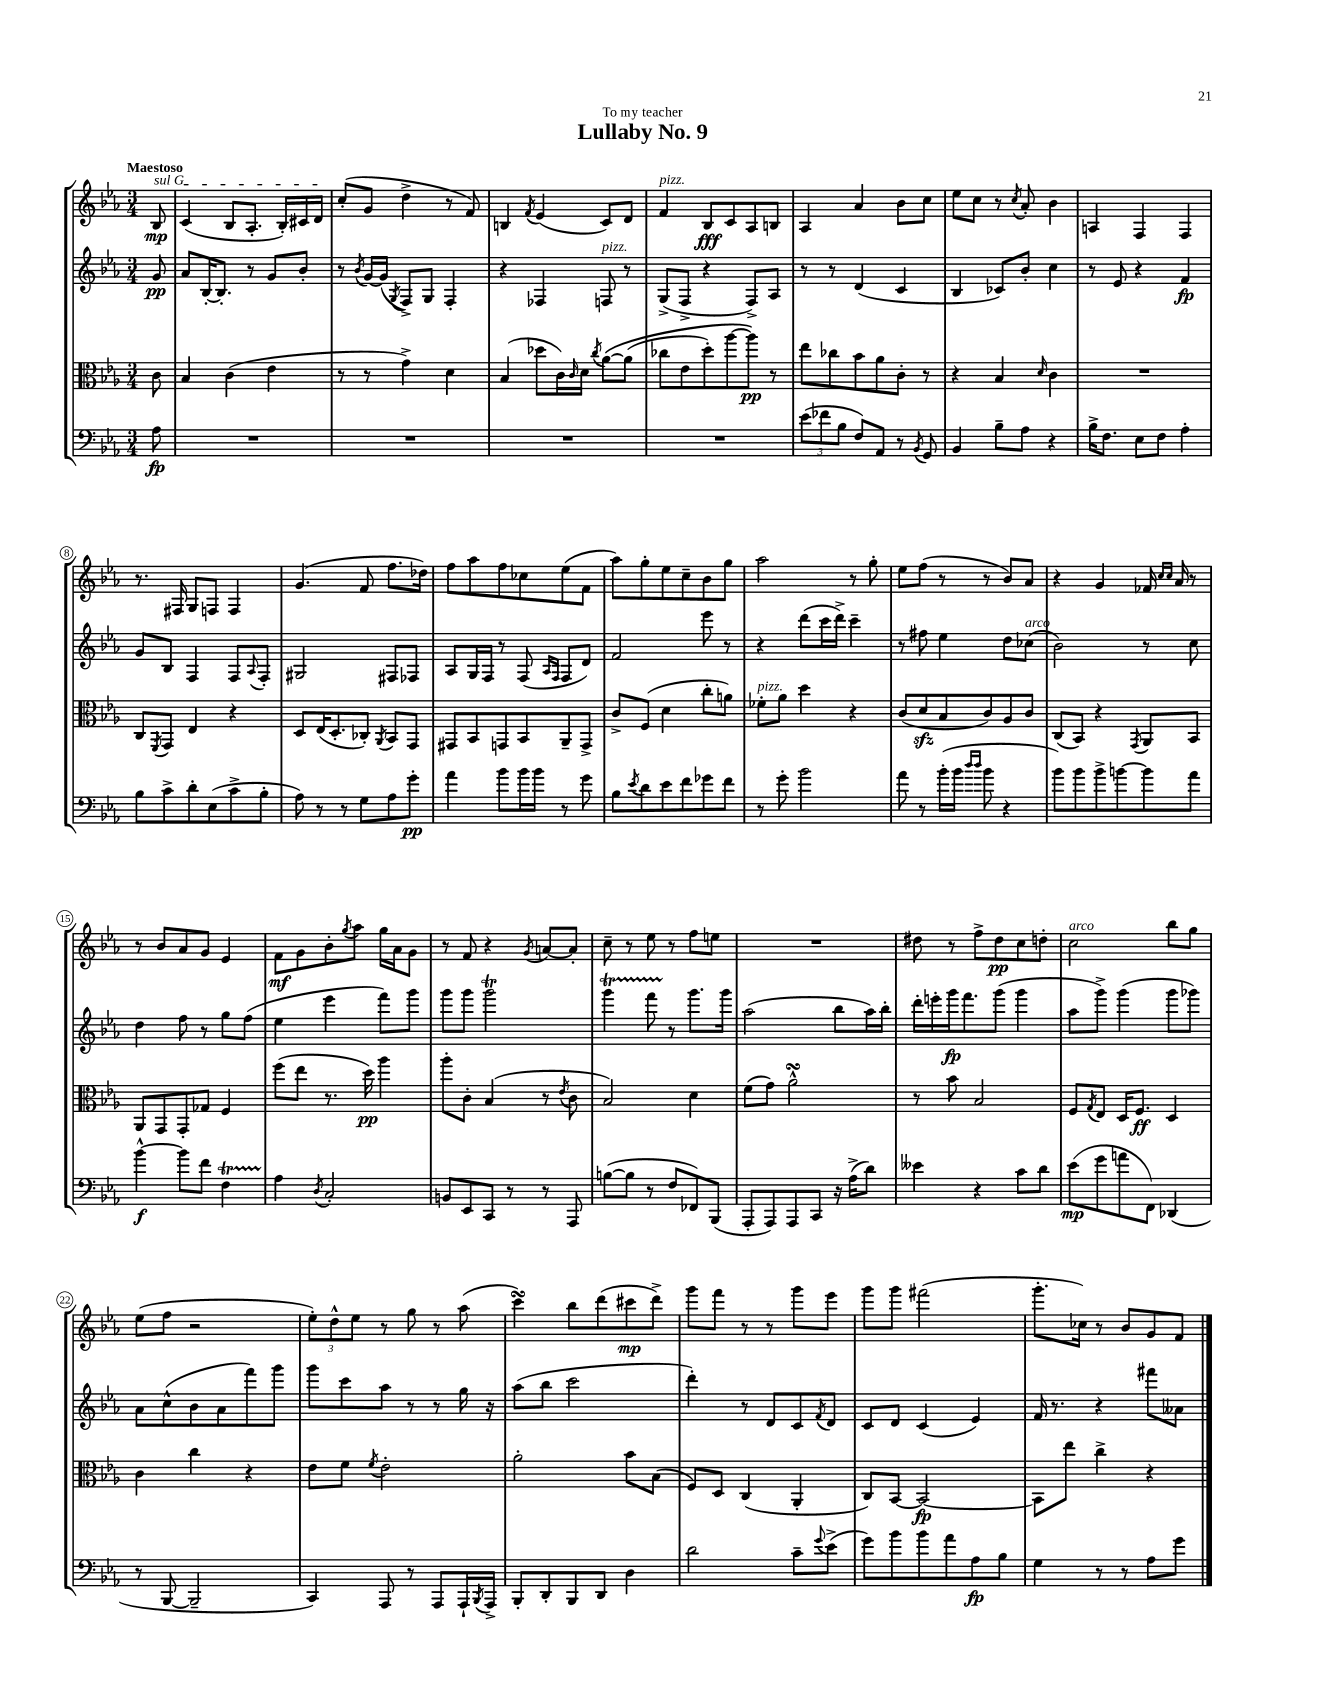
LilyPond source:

\header { title = "Lullaby No. 9" dedication = "To my teacher" }
<<
\new StaffGroup <<
\new Staff = "s0" {
    \clef treble \key ees \major \numericTimeSignature \time 3/4 \partial 8 \tempo "Maestoso"
    \once \override TextSpanner.bound-details.left.text = \markup { \italic "sul G" } bes8\mp\startTextSpan |
    c'4( bes8 aes8.-. bes16-.) cis'16 d'16\stopTextSpan |
    c''8-.( g'8 d''4-> r8 f'8) |
    b4 \acciaccatura { f'8 } ees'4( c'8) d'8 |
    f'4^\markup { \italic "pizz." } bes8\fff c'8 aes8 b8 |
    aes4 aes'4 bes'8 c''8 |
    ees''8 c''8 r8 \acciaccatura { c''8 } aes'8-. bes'4 |
    a4 f4 f4 |
    r8. fis16 g8 f8 f4 |
    g'4.( f'8 f''8. des''16) |
    f''8 aes''8 f''8 ces''8 ees''8( f'8 |
    aes''8) g''8-. ees''8 c''8-- bes'8 g''8 |
    aes''2 r8 g''8-. |
    ees''8 f''8( r8 r8 bes'8) aes'8 |
    r4 g'4 fes'16 \grace { c''16 c''16 } aes'16 r8 |
    r8 bes'8 aes'8 g'8 ees'4 |
    f'8\mf g'8 bes'8-. \acciaccatura { g''8 } aes''8 g''16 aes'16 g'8 |
    r8 f'8 r4 \acciaccatura { g'8 } a'8~ a'8-. |
    c''8-- r8 ees''8 r8 f''8 e''8 |
    R2. |
    dis''8 r8 f''8-> dis''8\pp c''8 d''8-. |
    c''2^\markup { \italic "arco" } bes''8 g''8 |
    ees''8( f''8 r2 |
    \tuplet 3/2 { ees''8-.) d''8-^ ees''8 } r8 g''8 r8 aes''8( |
    c'''4\turn) bes''8 d'''8( cis'''8\mp d'''8->) |
    g'''8 f'''8 r8 r8 g'''8 ees'''8 |
    g'''8 g'''8 fis'''2( |
    g'''8.-. ces''16) r8 bes'8 g'8 f'8 \bar "|." |
}
\new Staff = "s1" {
    \clef treble \key ees \major \numericTimeSignature \time 3/4 \partial 8
    g'8\pp |
    aes'8 bes16~-. bes8.-. r8 g'8 bes'8-. |
    r8 \acciaccatura { bes'8 } g'16~ g'16( \acciaccatura { g8 } f8->) g8 f4-. |
    r4 fes4 f8^\markup { \italic "pizz." } r8 |
    g8->( f8-> r4 f8->) aes8 |
    r8 r8 d'4( c'4 |
    bes4 ces'8) bes'8-. c''4 |
    r8 ees'8 r4 f'4\fp |
    g'8 bes8 f4 f8 \appoggiatura { aes8 } f8-. |
    gis2 fis8 fes8 |
    aes8 g16 f16 r8 f8( \grace { aes16 f16 } f8 d'8) |
    f'2 ees'''8 r8 |
    r4 d'''8( c'''16 d'''16->) c'''4-- |
    r8 fis''8 ees''4 d''8 ces''8^\markup { \italic "arco" }( |
    bes'2) r8 c''8 |
    d''4 f''8 r8 g''8 f''8( |
    ees''4 ees'''4 f'''8) g'''8 |
    g'''8 g'''8 g'''2\trill |
    g'''4\startTrillSpan f'''8 r8\stopTrillSpan g'''8. g'''16 |
    aes''2( bes''8 aes''16) bes''16-. |
    d'''16-. e'''16-. g'''16\fp f'''8. g'''8( g'''4 |
    aes''8 g'''8->) g'''4( g'''8 ges'''8) |
    aes'8 c''8-^( bes'8 aes'8 f'''8) g'''8 |
    g'''8 c'''8 aes''8 r8 r8 g''16 r16 |
    aes''8( bes''8 c'''2 |
    d'''4-.) r8 d'8 c'8 \acciaccatura { f'8 } d'8 |
    c'8 d'8 c'4( ees'4) |
    f'16 r8. r4 fis'''8 aeses'8 \bar "|." |
}
\new Staff = "s2" {
    \clef alto \key ees \major \numericTimeSignature \time 3/4 \partial 8
    c'8 |
    bes4 c'4( ees'4 |
    r8 r8 g'4->) d'4 |
    bes4( des''8 c'16) \grace { c'16 } d'16 \acciaccatura { c''8 } aes'8~\( aes'8( |
    ces''8 ees'8 d''8-.) aes''8~ aes''8\pp\) r8 |
    ees''8 ces''8 bes'8 aes'8 c'8-. r8 |
    r4 bes4 \grace { d'16 } c'4 |
    R2. |
    c8 \acciaccatura { f,8 } g,8 ees4 r4 |
    d8 ees16( d8.-. ces8-.) \acciaccatura { aes,8 } bes,8 g,8 |
    gis,8 bes,8 g,8 bes,8 aes,8-- g,8-> |
    c'8-> f8( d'4 c''8-. a'8) |
    fes'8-.^\markup { \italic "pizz." } aes'8 d''4 r4 |
    c'8( d'8\sfz bes8 c'8) aes8 c'8 |
    c8( bes,8) r4 \acciaccatura { g,8 } aes,8 bes,8 |
    aes,8 g,8 g,8-. ges8 f4 |
    f''8( ees''8 r8. d''16\pp) aes''4 |
    aes''8-. c'8-. bes4( r8 \acciaccatura { ees'8 } c'8 |
    bes2) d'4 |
    f'8( g'8) aes'2-^\turn |
    r8 bes'8 bes2 |
    f8 \acciaccatura { g8 } ees8 d16 f8.\ff d4 |
    c'4 c''4 r4 |
    ees'8 f'8 \acciaccatura { f'8 } ees'2-. |
    aes'2-. bes'8 bes8( |
    f8) d8 c4( aes,4-. |
    c8) bes,8~ bes,2~\fp |
    bes,8 ees''8 c''4-> r4 \bar "|." |
}
\new Staff = "s3" {
    \clef bass \key ees \major \numericTimeSignature \time 3/4 \partial 8
    aes8\fp |
    R2. |
    R2. |
    R2. |
    R2. |
    \tuplet 3/2 { ees'8( fes'8 bes8 } f8) aes,8 r8 \acciaccatura { bes,8 } g,8 |
    bes,4 bes8-- aes8 r4 |
    bes16-> f8. ees8 f8 aes4-. |
    bes8 c'8-> d'8-. ees8( c'8-> bes8-. |
    aes8) r8 r8 g8 aes8 g'8-.\pp |
    aes'4 bes'8 bes'16 bes'16 r8 g'8 |
    bes8 \acciaccatura { ees'8 } d'8 ees'8 f'8 ges'8 f'8 |
    r8 g'8-. bes'2 |
    aes'8 r8 bes'16-.( bes'16 \grace { d''16 d''16 } bes'8 r4 |
    bes'8) bes'8 bes'8-> b'8~ b'8 aes'8 |
    bes'4~-^\f bes'8 f'8 f4\startTrillSpan |
    aes4\stopTrillSpan \acciaccatura { d8 } c2-. |
    b,8 ees,8 c,8 r8 r8 aes,,8 |
    b8~( b8 r8 f8 fes,8) bes,,8( |
    aes,,8-. aes,,8) aes,,8 c,8 r16 aes16->( d'8) |
    eeses'4 r4 c'8 d'8 |
    ees'8\mp( g'8 a'8 f,8) des,4( |
    r8 bes,,8~ bes,,2-- |
    c,4) aes,,8 r8 aes,,8 aes,,16-! \acciaccatura { bes,,8 } aes,,16-> |
    bes,,8-. d,8-. bes,,8 d,8 d4 |
    d'2 c'8-- \appoggiatura { g'8 } ees'8->( |
    g'8) bes'8 bes'8 aes'8 aes8\fp bes8 |
    g4 r8 r8 aes8 g'8 \bar "|." |
}
>>
>>
\layout { \context { \Score \override BarNumber.stencil = #(make-stencil-circler 0.1 0.3 ly:text-interface::print) } }
